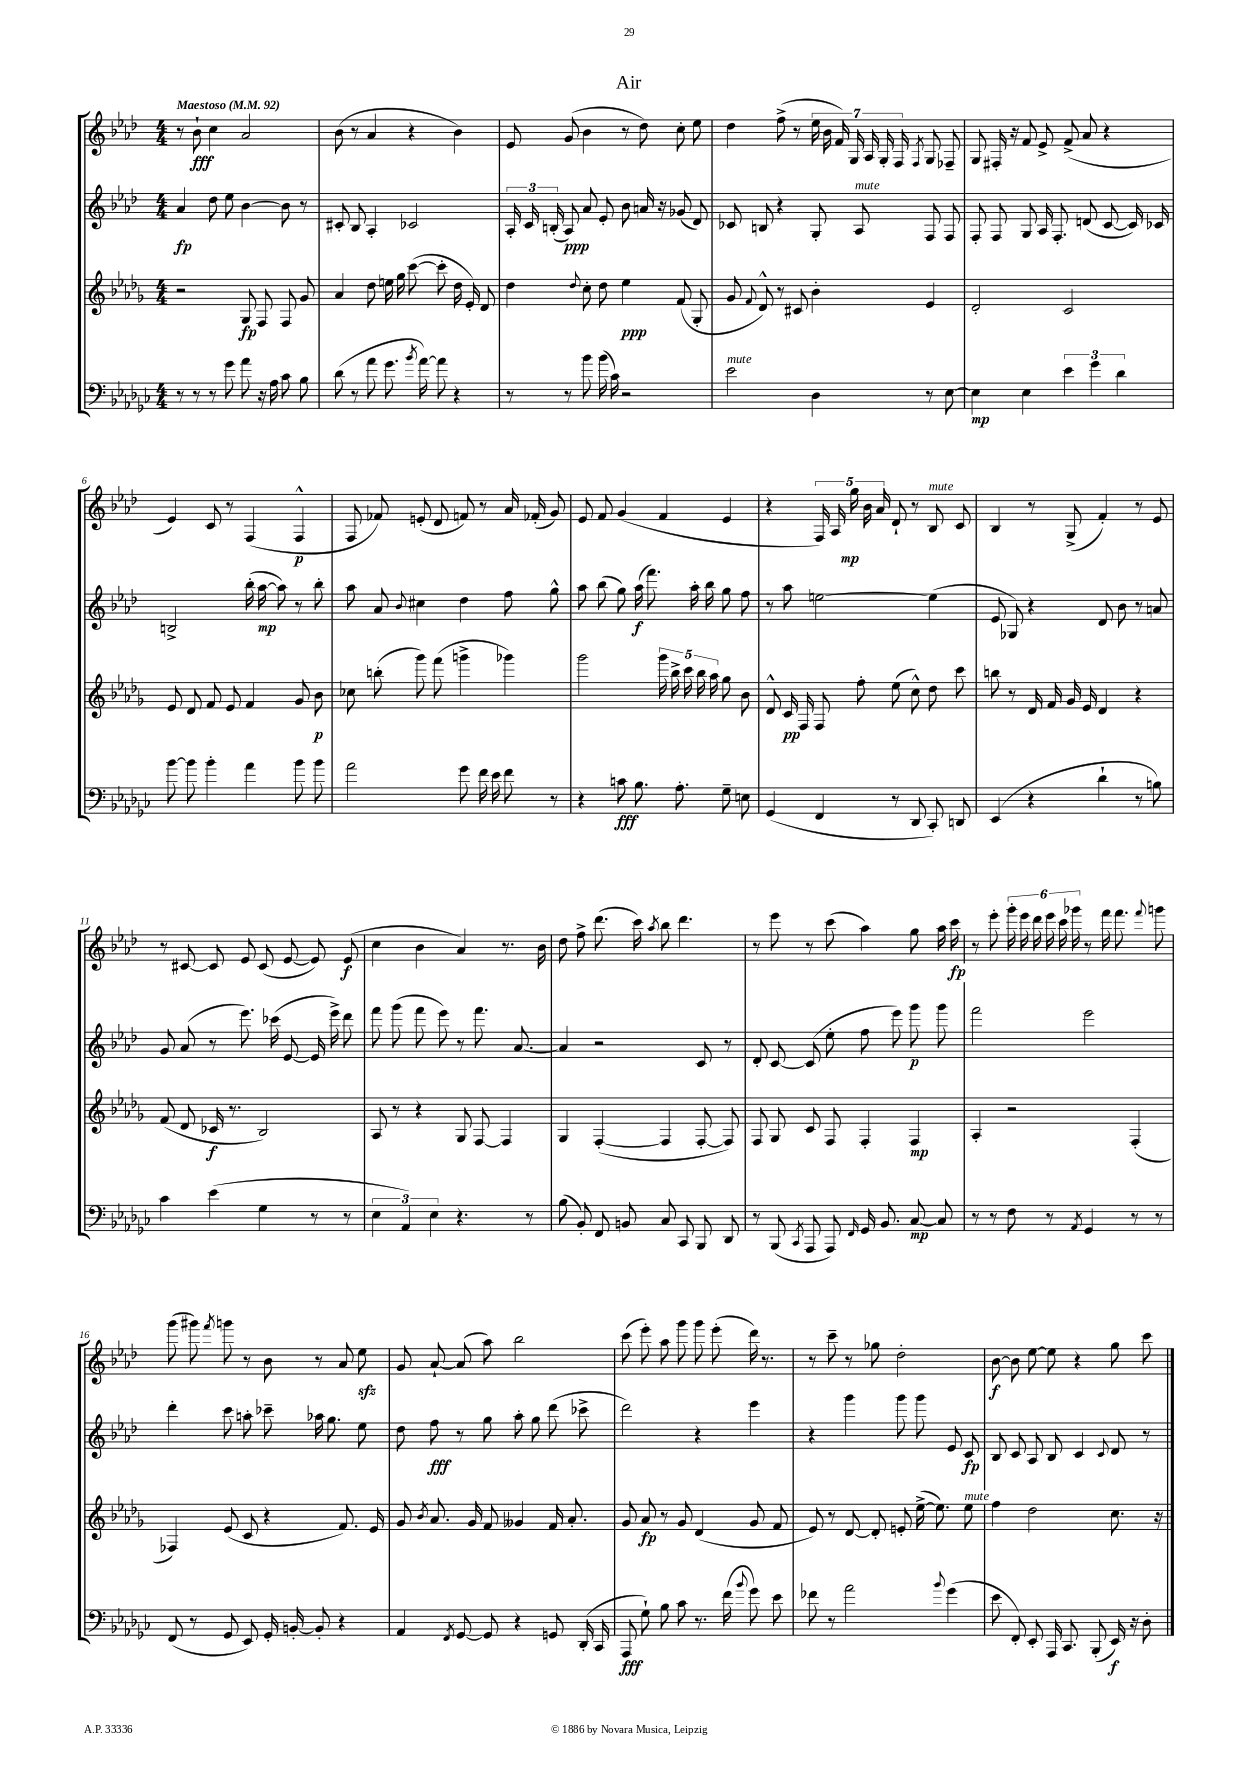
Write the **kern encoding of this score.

**kern	**kern	**kern	**kern
*staff4	*staff3	*staff2	*staff1
*clefF4	*clefG2	*clefG2	*clefG2
*k[b-e-a-d-g-c-]	*k[b-e-a-d-g-]	*k[b-e-a-d-]	*k[b-e-a-d-]
*M4/4	*M4/4	*M4/4	*M4/4
*MM92	*MM92	*MM92	*MM92
8r	2r	4a-	8r
8r	.	.	8b-`
8r	.	8dd-	4cc
8g-	.	8ee-	.
8a-	8G-	[4b-	2a-
16r	8F	.	.
16A-	.	.	.
8c-	8F	8b-]	.
8B-	8g-	8r	.
=	=	=	=
(8d-	4a-	8c#'	(8b-
8r	.	8B-	8r
8a-	8dd-	4A-'	4a-
8.g-	16ee	.	.
.	16gg-	.	.
.	([8ccc	2c-	4r
8qb-	.	.	.
[16a-)	.	.	.
8a-]	8ccc']	.	.
4r	16dd-	.	4b-)
.	16e-')	.	.
.	8d-	.	.
=	=	=	=
8r	4dd-	24A-'	8e-
.	.	24c	.
.	.	(24B'	.
8r	.	8A-)	(8g
.	8qqdd-	.	.
8b-	8cc'	8a-	4b-
(16b-	8dd-	8e-'	.
16c-)	.	.	.
2r	4ee-	8b-	8r
.	.	16a	8dd-)
.	.	16r	.
.	(8f	(8g-	8cc'
.	8G-'	8d-)	8ee-
=	=	=	=
2e-	8g-	8c-	4dd-
.	8qqf	.	.
.	8d-^^)	8B	.
.	8r	4r	(8ff^
.	8c#	.	8r
4D-	4b-'	8G'	28ee-
.	.	.	28b-
.	.	.	28f)
.	.	.	28G
.	.	8A-	.
.	.	.	28A-
.	.	.	28G'
.	.	.	28F
.	.	.	8qF
8r	4e-	8F	8G
[8E-	.	8F	8F-~
=	=	=	=
4E-]	2d-'	8F'	8G
.	.	8F	16F#'
.	.	.	16r
4E-	.	8G	8f
.	.	16A-	8e-^
.	.	8.F'	.
6e-	2c	.	(8f^
.	.	(8d	8a-
6g-	.	.	.
.	.	[8c	4r
6d-	.	.	.
.	.	16c])	.
.	.	16c-	.
=	=	=	=
[8b-	8e-	2B^	4e-)
8b-]	8d-	.	.
4b-'	8f	.	8c
.	8e-	.	8r
4a-	4f	(16bb-'	(4F
.	.	[16aa-	.
.	.	8aa-])	.
8b-	8g-	8r	4F^^
8b-	8b-	8bb-'	.
=	=	=	=
2a-	8cc-	8aa-	8F
.	(8bb'	8a-	8f-)
.	.	8qqb-	.
.	8ggg-)	4cc#	(8e'
.	(8fff	.	8d-
8g-	4ggg^	4dd-	8f)
16f	.	.	8r
16e-	.	.	.
8f	4ggg-)	8ff	16a-
.	.	.	(16f-'
8r	.	8gg^^	8g)
=	=	=	=
4r	2ggg-	8aa-	8e-
.	.	(8bb-	8f
8c	.	8gg)	(4g
8.B-	.	(16aa-	.
.	.	8.fff)	.
.	20ggg-	.	4f
.	20bb-^	.	.
8.A-'	.	.	.
.	20ccc	.	.
.	.	16aa-'	.
.	20bb-	.	.
.	.	16bb-	.
.	20aa-	.	.
8G-~	8gg-	8gg	4e-
8E	8b-	8ff	.
=	=	=	=
(4GG-	8d-^^	8r	4r
.	16c	8aa-	.
.	16F	.	.
4FF	8F	[2ee	20F)
.	.	.	20A-
.	.	.	20gg
.	8ff'	.	.
.	.	.	20b-
.	.	.	20a-
8r	(8ee-	.	8d-`
8DD-	8cc^^)	.	8r
8CC-')	8dd-	(4ee]	8B-
8DD	8ccc	.	8c
=	=	=	=
(4EE-	8bb	8e-	4B-
.	8r	8G-)	.
4r	16d-	4r	8r
.	16f	.	.
.	16g-	.	(8G^
.	16e-	.	.
4d-`	4d-	8d-	4f')
.	.	8b-	.
8r	4r	8r	8r
8B)	.	8a	8e-
=	=	=	=
4c-	(8f	8g	8r
.	8d-	(8a-	[8c#
(4e-	16c-	8r	8c#]
.	8.r	.	.
.	.	8.eee-)	8e-
4G-	2B-)	.	(8c#
.	.	(16ccc-	.
.	.	[8e-	[8e-
8r	.	16e-]	8e-])
.	.	16eee-^)	.
8r	.	8ddd-	(8e-
=	=	=	=
6E-	8A-	8fff	4cc
.	8r	(8ggg	.
6AA-)	.	.	.
.	4r	8fff	4b-
6E-	.	.	.
.	.	8eee-)	.
4.r	8G-	8r	4a-)
.	[8F	8.fff	.
.	4F]	.	8.r
.	.	[8.a-	.
8r	.	.	.
.	.	.	16b-
=	=	=	=
(8B-	4G-	4a-]	8dd-
8BB-')	.	.	8ff^
8FF	([4F'	2r	(8.ddd-
8BB	.	.	.
.	.	.	16ccc)
.	.	.	8qaa-
8C-	4F]	.	8bb-
8CC-	.	.	4.ddd-
8BBB-	[8F'	8c	.
8DD-	8F])	8r	.
=	=	=	=
8r	8F	8d-'	8r
(8BBB-	8G-	[8c	8eee-
8qCC-	.	.	.
8AAA-	8c	(8c]	8r
8AAA-)	8F	8ee-'	(8ccc
16qqFF	.	.	.
16GG-	4F'	8ff	4aa-)
8.BB-	.	.	.
.	.	8eee-)	.
[8C-	4F	8ggg	8gg
8C-]	.	8ggg	16aa-
.	.	.	16ccc
=	=	=	=
8r	4A-'	2fff	8r
8r	.	.	8eee-'
8F	2r	.	24ggg'
.	.	.	24eee-
.	.	.	24ddd-
8r	.	.	24eee-
.	.	.	24ccc
.	.	.	24ggg-
8qAA-	.	.	.
4GG-	.	2eee-	8r
.	.	.	16fff
.	.	.	8.fff
8r	(4F'	.	.
.	.	.	8qqfff
8r	.	.	8ggg
=	=	=	=
(8FF	4F-)	4ddd-'	(8ggg
8r	.	.	8ggg#)
.	.	.	8qfff
8GG-	(8e-	8ccc	8ggg
8EE-)	8c	8aa'	8r
16GG-'	4r	8ccc-~	8b-
[16BB'	.	.	.
8BB']	.	16aa-	8r
.	.	8.gg	.
4r	8.f)	.	8a-
.	.	8ee-	8ee-
.	16e-	.	.
=	=	=	=
4AA-	8g-	8dd-	8g
.	8qb-	.	.
.	8.a-	8ff	[8a-`
8qFF	.	.	.
[8GG-	.	8r	(8a-]
.	16g-	.	.
8GG-]	8f	8gg	8aa-)
4r	4g--	8aa-'	2bb-
.	.	8gg	.
8GG	16f	(8ddd-	.
.	8.a-'	.	.
(16DD-'	.	8ccc-^	.
16CC-	.	.	.
=	=	=	=
8AAA-	8g-	2ddd-)	(8ccc
8G-`)	8a-	.	8eee-')
8B-	8r	.	8aa-
8c-	8g-	.	8ggg
8.r	(4d-	4r	8ggg
.	.	.	(8eee-'
(16f	.	.	.
8qqb-	.	.	.
8g-)	8g-	4eee-	16ddd-)
.	.	.	8.r
8e-	8f	.	.
=	=	=	=
8f-	8e-)	4r	8r
8r	8r	.	8ccc~
2a-	[8d-	4ggg	8r
.	8d-']	.	8gg-
.	8e'	8ggg	2dd-'
.	([16ee-^	8ggg	.
.	8.ee-])	.	.
8qqb-	.	.	.
(4g-	.	8e-	.
.	8ee-	8c	.
=	=	=	=
8e-	4ff	8B-	[8b-
8FF')	.	8c	8b-]
8EE-'	2dd-	8A-	[8ee-
16AAA-	.	8B-	8ee-]
8.CC-	.	.	.
.	.	4c	4r
(8BBB-'	.	.	.
.	.	8qqc	.
16EE-)	8.cc	8d-	8gg
16r	.	.	.
8D-'	.	8r	8ccc
.	16r	.	.
==	==	==	==
*-	*-	*-	*-
